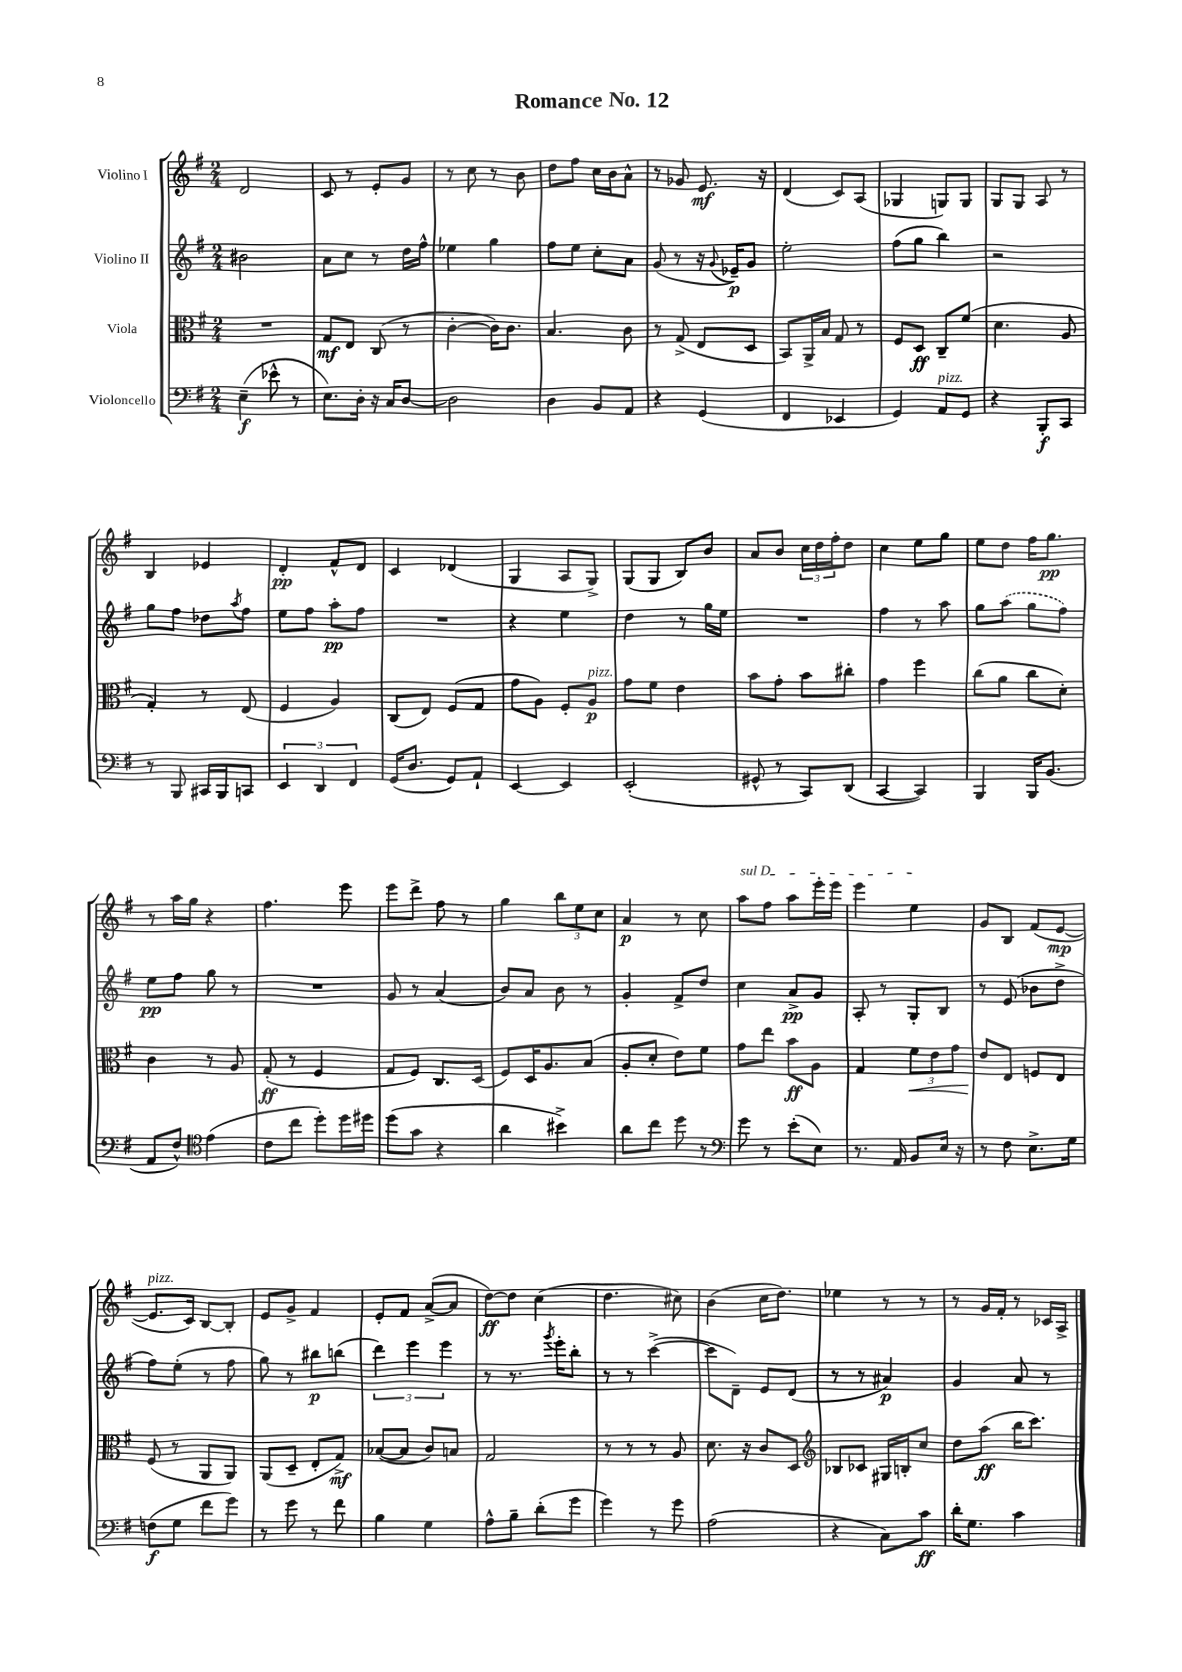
\header { title = "Romance No. 12" }
<<
\new StaffGroup <<
\new Staff = "s0" \with { instrumentName = "Violino I" } {
    \clef treble \key g \major \numericTimeSignature \time 2/4
    d'2 |
    c'8 r8 e'8-. g'8 |
    r8 c''8 r8 b'8 |
    d''8 fis''8 c''16 b'16 a'8-^ |
    r8 ges'8 e'8.\mf r16 |
    d'4( c'8) a8( |
    ges4 g8) g8 |
    g8 g8 a8 r8 |
    b4 ees'4 |
    d'4-.\pp fis'8-^ d'8 |
    c'4 des'4( |
    g4 a8 g8->) |
    g8( g8 b8) b'8 |
    a'8 b'8 \tuplet 3/2 { c''16 d''16 fis''16-. } d''8 |
    c''4 e''8 g''8 |
    e''8 d''8 fis''16 g''8.\pp |
    r8 a''16 g''16 r4 |
    fis''4. e'''8 |
    e'''8 d'''8-> fis''8 r8 |
    g''4 \tuplet 3/2 { b''8 e''8 c''8 } |
    a'4\p r8 c''8 |
    \once \override TextSpanner.bound-details.left.text = \markup { \italic "sul D" } a''8\startTextSpan fis''8 a''8 e'''16-. e'''16 |
    e'''4 e''4\stopTextSpan |
    g'8 b8 fis'8( e'8~\mp |
    e'8.^\markup { \italic "pizz." } c'16) b8~ b8-. |
    e'8 g'8-> fis'4 |
    e'8-. fis'8 a'8~->( a'8 |
    d''8~\ff) d''8 c''4( |
    d''4. cis''8) |
    b'4( c''16 d''8.) |
    ees''4 r8 r8 |
    r8 g'16 fis'16-. r8 ces'16 a16-> \bar "|." |
}
\new Staff = "s1" \with { instrumentName = "Violino II" } {
    \clef treble \key g \major \numericTimeSignature \time 2/4
    bis'2 |
    a'8 c''8 r8 d''16 fis''16-^ |
    ees''4 g''4 |
    fis''8 e''8 c''8-. a'8 |
    g'8( r8 r16 \appoggiatura { g'8 } ees'16--\p) g'8 |
    e''2-. |
    fis''8( g''8 b''4) |
    r2 |
    g''8 fis''8 des''8 \acciaccatura { a''8 } fis''8 |
    e''8 fis''8 a''8-.\pp fis''8 |
    R2 |
    r4 e''4 |
    d''4 r8 g''16 e''16 |
    R2 |
    fis''4 r8 a''8 |
    g''8 \once \slurDashed a''8( g''8 fis''8) |
    e''8\pp fis''8 g''8 r8 |
    R2 |
    g'8 r8 a'4( |
    b'8) a'8 b'8 r8 |
    g'4-. fis'8-> d''8 |
    c''4 a'8->\pp g'8 |
    a8-. r8 g8-. b8 |
    r8 e'8( bes'8 d''8-> |
    fis''8) e''8-.( r8 fis''8 |
    g''8) r8 bis''8\p b''8( |
    \tuplet 3/2 { d'''4) e'''4 e'''4 } |
    r8 r8. \acciaccatura { g'''8 } e'''16-. b''8-. |
    r8 r8 c'''4~->( |
    c'''8 d'8--) e'8 d'8( |
    r8 r8 ais'4\p) |
    g'4 a'8 r8 \bar "|." |
}
\new Staff = "s2" \with { instrumentName = "Viola" } {
    \clef alto \key g \major \numericTimeSignature \time 2/4
    R2 |
    g8\mf e8 c8( r8 |
    c'4~-. c'16) c'8. |
    b4. c'8 |
    r8 g8->( e8 d8 |
    b,8) a,16-> b16 g8 r8 |
    fis8 d8\ff c8-- fis'8( |
    d'4. a8 |
    g4-.) r8 e8( |
    fis4 a4) |
    c8( e8) fis8( g8 |
    g'8 a8) fis8-. a8\p^\markup { \italic "pizz." } |
    g'8 fis'8 e'4 |
    b'8 g'8-. b'8 cis''8-. |
    g'4 fis''4 |
    c''8( a'8 c''8 d'8-.) |
    c'4 r8 a8 |
    g8-.\ff( r8 fis4 |
    g8 fis8) c8. d16( |
    fis8) d16 a8. b8( |
    a8-. d'8-. e'8) fis'8 |
    g'8 e''8 b'8\ff a8 |
    g4 \tuplet 3/2 { fis'8\< e'8 g'8 } |
    e'8\! e8 f8 e8 |
    fis8( r8 a,8 a,8) |
    a,8( d8-- e8-. g8->\mf) |
    bes8~( bes8 c'8) b8 |
    g2 |
    r8 r8 r8 a8 |
    d'8. r16 c'8 d8 |
    \clef treble bes8 ces'8 gis16 b16-. c''8 |
    d''8 a''8\ff( b''16 c'''8.) \bar "|." |
}
\new Staff = "s3" \with { instrumentName = "Violoncello" } {
    \clef bass \key g \major \numericTimeSignature \time 2/4
    e4--\f( ees'8-^ r8 |
    e8.) d16-. r16 c16 d8~ |
    d2 |
    d4 b,8 a,8 |
    r4 g,4( |
    fis,4 ees,4 |
    g,4) a,8^\markup { \italic "pizz." } g,8 |
    r4 b,,8-.\f c,8 |
    r8 b,,8 cis,16 b,,16 c,8 |
    \tuplet 3/2 { e,4 d,4 fis,4 } |
    g,16( d8. g,8) a,8-! |
    e,4~ e,4 |
    e,2-.( |
    gis,8-^ r8 c,8) d,8( |
    c,4~ c,4) |
    b,,4 b,,16 b,8.( |
    a,8 fis8-^) \clef tenor e'4( |
    c'8 c''8 d''8-.) d''16 dis''16 |
    d''8( g'8 r4 |
    a'4 bis'4->) |
    a'8 c''8 d''8 r8 |
    \clef bass g'8 r8 e'8-.( e8) |
    r8. a,16 b,8 e16 r16 |
    r8 fis8 e8.-> g16 |
    f8\f( g8 fis'8 g'8) |
    r8 g'8 r8 fis'8 |
    b4 g4 |
    a8-^ b8-- d'8-.( g'8 |
    g'4) r8 g'8 |
    a2( |
    r4 c8) c'8\ff |
    d'16-. g8. c'4 \bar "|." |
}
>>
>>
\layout { \context { \Score \remove "Bar_number_engraver" } }
